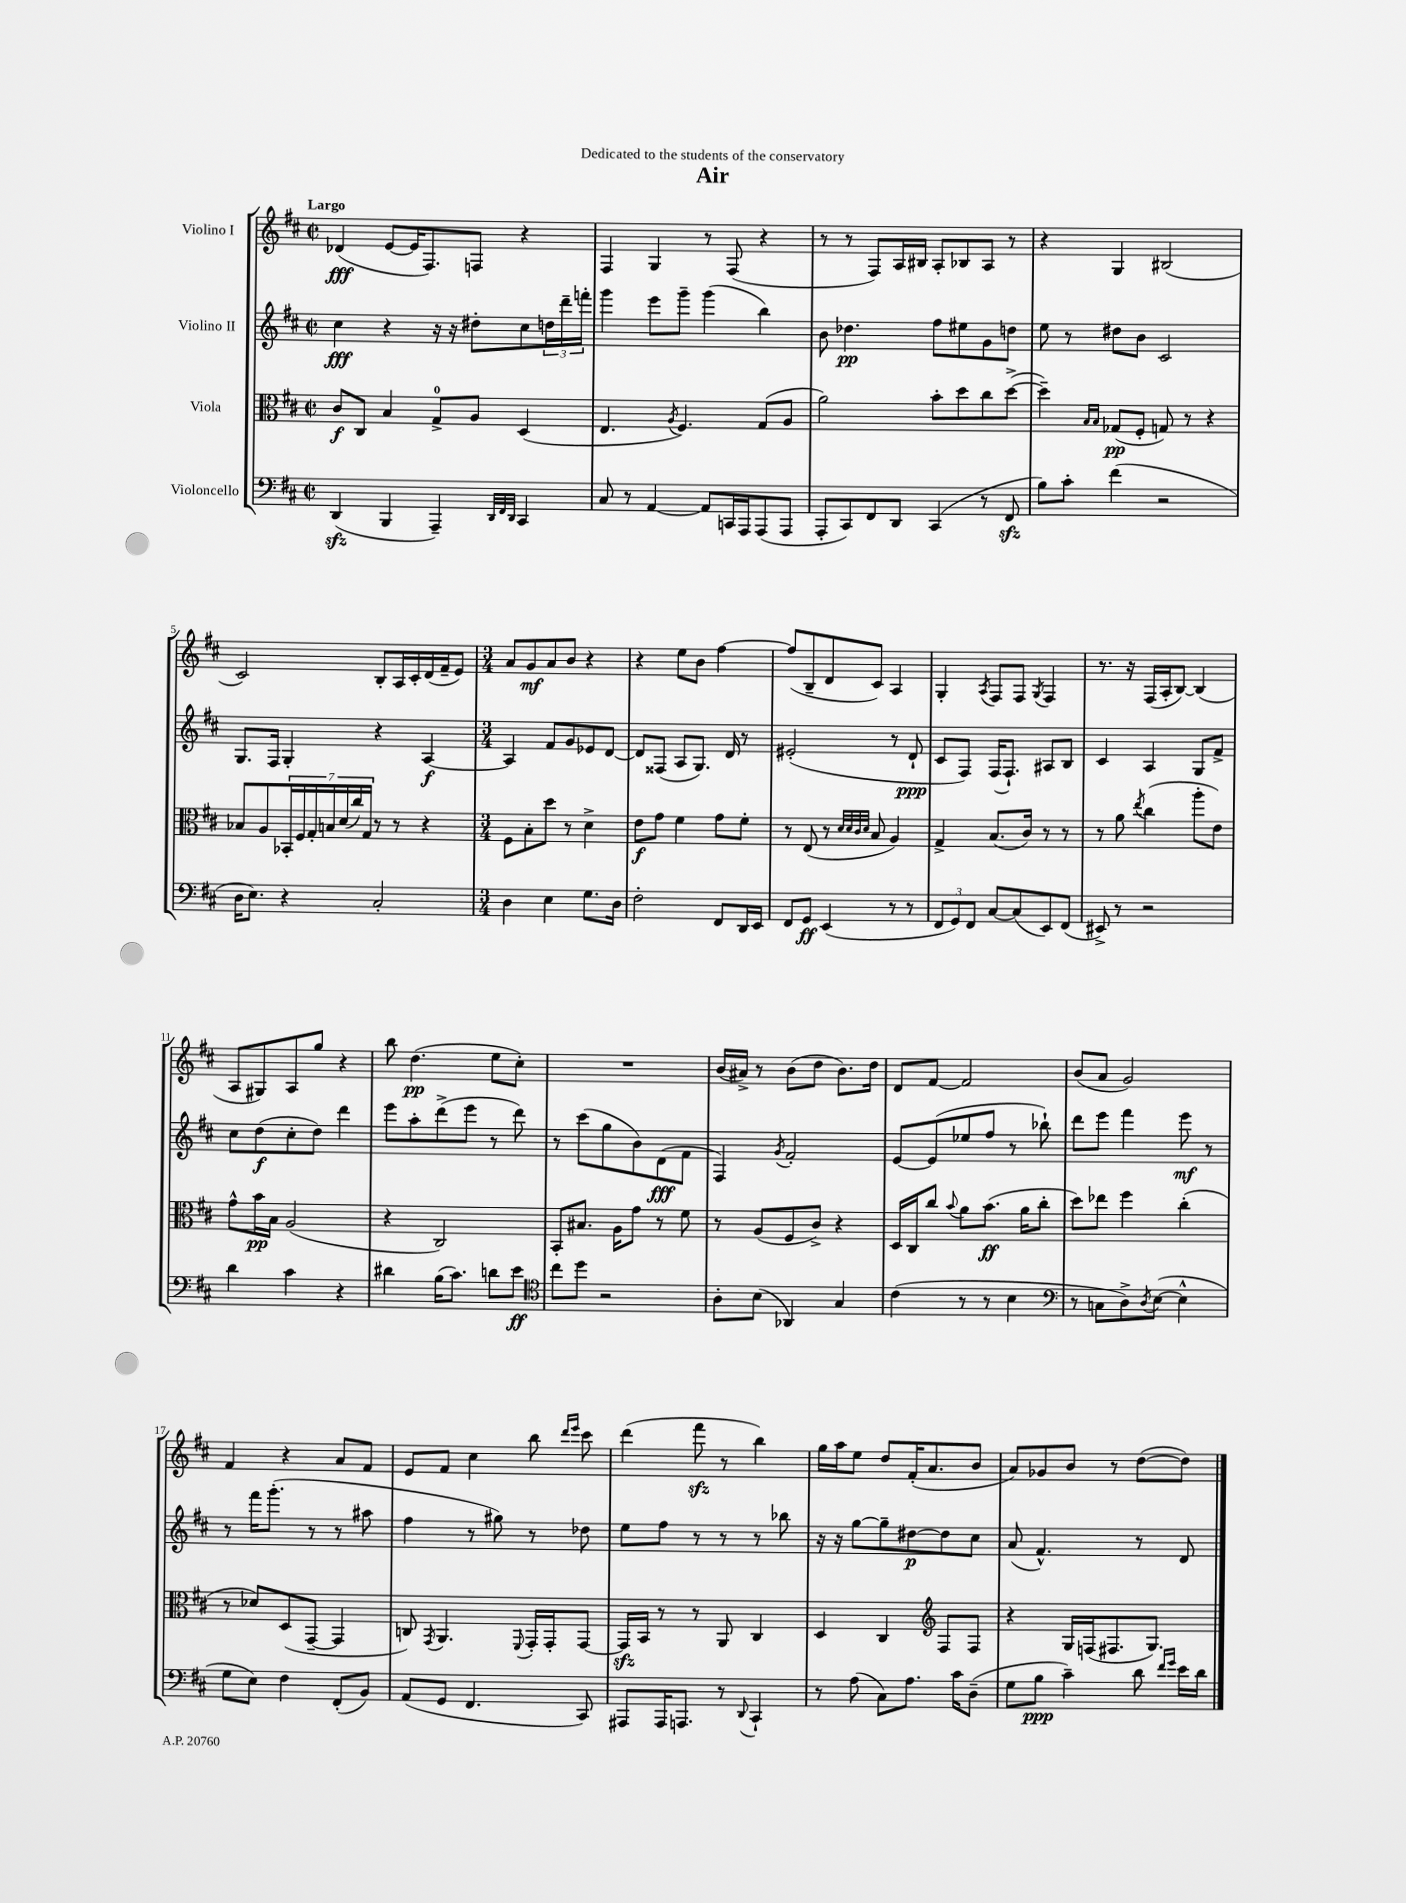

**kern	**kern	**kern	**kern
*staff4	*staff3	*staff2	*staff1
*clefF4	*clefC3	*clefG2	*clefG2
*k[f#c#]	*k[f#c#]	*k[f#c#]	*k[f#c#]
*M2/2	*M2/2	*M2/2	*M2/2
*met(c|)	*met(c|)	*met(c|)	*met(c|)
(4DD/	8c#/L	4cc#\	(4d-/
.	8C#/J	.	.
4BBB/	4B/	4r	[8e/L
.	.	.	16e/]K
.	.	.	8.F#/)
4AAA~/)	8G^/L	16r	.
.	.	16r	.
.	8A/J	8dd#'\L	8F/J
32qqDD/LLL	.	.	.
32qqFF#/	.	.	.
32qqDD/JJJ	.	.	.
4CC#/	(4D/	8cc#\	4r
.	.	24dd\L	.
.	.	24ddd~\	.
.	.	24fff'\JJ	.
=	=	=	=
8C#/	4.E/	4ggg\	4F#/
8r	.	.	.
[4AA/	.	8eee\L	4G/
.	8qA/	.	.
.	4.F#/)	8ggg~\J	.
8AA/]L	.	(4ggg\	8r
16CC/L	.	.	(8F#/
16AAA/J	.	.	.
(8AAA/	(8G/L	4bb\)	4r
8AAA/J	8A/J	.	.
=	=	=	=
8AAA'/L	2a\)	8b\	8r
8CC#/)	.	4.dd-\	8r
8FF#/	.	.	8F#/L)
8DD/J	.	.	16A/L
.	.	.	16B#/JJ
(4CC#/	8b'\L	8ff#\L	8A'/L
.	8dd\	8ee#\	8B-/
8r	8cc#\	8g\	8A/J
8FF#/	([8dd^\J	8dd\J	8r
=	=	=	=
8B\L)	4dd~\])	8ee\	4r
8c#'\J	.	8r	.
.	16qqB/LL	.	.
.	16qqB/JJ	.	.
(4f#\	(8G-/L	8dd#\L	4G/
.	8F#'/J	8b\J	.
2r	8G/)	2c#/	(2B#/
.	8r	.	.
.	4r	.	.
=	=	=	=
16D\LK	8B-/L	8.G/L	2c#/)
8.E\J)	.	.	.
.	8A/	.	.
.	.	16F#/Jk	.
4r	28BB-'/L	4G'/	.
.	28F#/	.	.
.	28G'/	.	.
.	28B/	.	.
.	(28d/	.	.
.	28cc#/)	.	.
.	28G/JJ	.	.
2C#'/	8r	4r	8B'/L
.	8r	.	16A/L
.	.	.	16c#'/
.	4r	[4A/	(16d/
.	.	.	16f#~/J
.	.	.	8e/J)
=	=	=	=
*M3/4	*M3/4	*M3/4	*M3/4
4D\	8F#\L	4A/]	8a/L
.	8B'\	.	8g/
4E\	8dd\J	8f#/L	8a/
.	8r	8g/	8b/J
8.G\L	4d^\	8e-/	4r
.	.	[8d/J	.
16D\Jk	.	.	.
=	=	=	=
2F#'\	8e\L	8d/]L	4r
.	8g\J	(8F##/J	.
.	4f#\	8A/L	8ee\L
.	.	8.G/J)	8b\J
8FF#/L	8g\L	.	[4ff#\
.	.	16d/	.
16DD/L	8f#'\J	8r	.
16EE/JJ	.	.	.
=	=	=	=
8FF#/L	8r	(2e#'/	(8ff#/]L
8GG/J	(8E/	.	8B~/
(4EE/	8r	.	8d/
.	32qqd/LLL	.	.
.	32qqd/	.	.
.	32qqc#/	.	.
.	32qqd/JJJ	.	.
.	8B/	.	8c#/J)
8r	4A/)	8r	4A/
8r	.	8d`/	.
=	=	=	=
12FF#/L	4G^/	8c#/L	4G'/
12GG/)	.	.	.
.	.	8F#/J)	.
12FF#/J	.	.	.
.	.	.	8qA/
[8C#/L	(8.B/L	(16F#/LK	8F#/L
.	.	8.F#`/J)	.
(8C#/]	.	.	8F#/J
.	16c#/Jk)	.	.
.	.	.	8qG/
8EE/)	8r	8A#/L	4F#/
(8FF#/J	8r	8B/J	.
=	=	=	=
8EE#^/)	8r	4c#/	8.r
8r	8a\	.	.
.	.	.	16r
.	8qee/	.	.
2r	(4cc#\	4A/	(16F#/LL
.	.	.	16A'/J
.	.	.	[8B/J)
.	8aa'\L	8G/L	(4B/]
.	8e\J)	8f#^/J	.
=	=	=	=
4d\	8g^^\L	8cc#\L	8A/L
.	16b\L	(8dd\	8G#/)
.	16B\JJ	.	.
4c#\	(2A/	8cc#'\	8A/
.	.	8dd\J)	8gg/J
4r	.	4ddd\	4r
=	=	=	=
4d#\	4r	8eee\L	8bb\
.	.	8aa'\	(4.dd\
(16B\LK	2C#/)	(8ddd^\	.
8.c#\J)	.	.	.
.	.	8eee\J	.
8d\L	.	8r	8ee\L
8e\J	.	8ddd\)	8cc#'\J)
=	=	=	=
*clefC4	*	*	*
8cc#\L	8BB'/L	8r	2.r
8dd\J	8.B#/J	(8ccc#\L	.
2r	.	8gg\	.
.	16A\LK	.	.
.	8g\J	8b\)	.
.	8r	(8d\	.
.	8f#\	8f#\J	.
=	=	=	=
8A'\L	8r	4F#/)	(16b/LL
.	.	.	16a#^/JJ)
(8B\J	(8A/L	.	8r
.	.	8qg/	.
4AA-/)	8F#/	2f#'/	(8b\L
.	8c#^/J)	.	8dd\J
4G/	4r	.	8.b\L)
.	.	.	16dd\Jk
=	=	=	=
(4c#\	16D/LL	[8e/L	8d/L
.	16C#/J	.	.
.	8cc#/J	(8e/]	[8f#/J
.	8qqb/	.	.
8r	8a\L	8ee-/	2f#/]
8r	(8.b\J	8ff#/J	.
4B\	.	8r	.
.	16a\LK	.	.
.	8cc#'\J	8bb-`\)	.
=	=	=	=
*clefF4	*	*	*
8r	8dd\L)	8ddd\L	(8b/L
8C\L	8ee-\J	8eee\J	8a/J
8D^\)	4ff#\	4fff#\	2g/)
8qD/	.	.	.
([8E\J	.	.	.
4E^^\]	(4cc#'\	8eee\	.
.	.	8r	.
=	=	=	=
8G\L	8r	8r	4f#/
8E\J)	8d-/L)	16fff#\LK	.
.	.	(8.ggg'\J	.
4F#\	(8D/	.	4r
.	[8GG~/J	8r	.
(8FF#'/L	4GG/]	8r	8a/L
8BB/J)	.	8aa#\	8f#/J
=	=	=	=
(8AA/L	8C/)	4ff#\	8e/L
.	8qGG/	.	.
8GG/J	4.AA/	.	8f#/J
4.FF#/	.	8r	4cc#\
.	.	8gg#\)	.
.	8qqFF#/	.	.
.	16GG'/LL	8r	8bb\
.	16GG'/J	.	.
.	.	.	16qqddd/LL
.	.	.	16qqeee/JJ
8CC#/)	[8GG/J	8dd-\	8ccc#\
=	=	=	=
8AAA#/L	16GG/]LL	8ee\L	(4ddd\
.	16BB/JJ	.	.
16AAA#/K	8r	8ff#\J	.
8.AAA/J	.	.	.
.	8r	8r	8fff#\
8r	8AA/	8r	8r
8qqDD/	.	.	.
4CC#`/	4C#/	8r	4bb\)
.	.	8bb-\	.
=	=	=	=
8r	4D/	16r	16gg\LL
.	.	16r	16aa\J
(8A\	.	[8gg\L	8ee\J
8C#\L)	4C#/	8gg~\]	8dd/L
8.A\J	.	[8dd#\	(16f#'/K
.	.	.	8.a/
*	*clefG2	*	*
.	8F#/L	8dd#\]	.
16c#\LK	.	.	.
(8D~\J	8F#/J	8cc#\J	8b/J
=	=	=	=
8G\L	4r	(8a/	8a/L)
8B\J	.	4.f#^^/)	8g-/
4c#~\)	16G/LL	.	8b/J
.	(16F/J	.	.
.	8.F#/	.	8r
8d\	.	8r	([8dd\L
.	8.G/J)	.	.
16qqf#/LL	.	.	.
16qqg/JJ	.	.	.
16e\LL	.	8d/	8dd\]J)
16d\JJ	.	.	.
==	==	==	==
*-	*-	*-	*-
